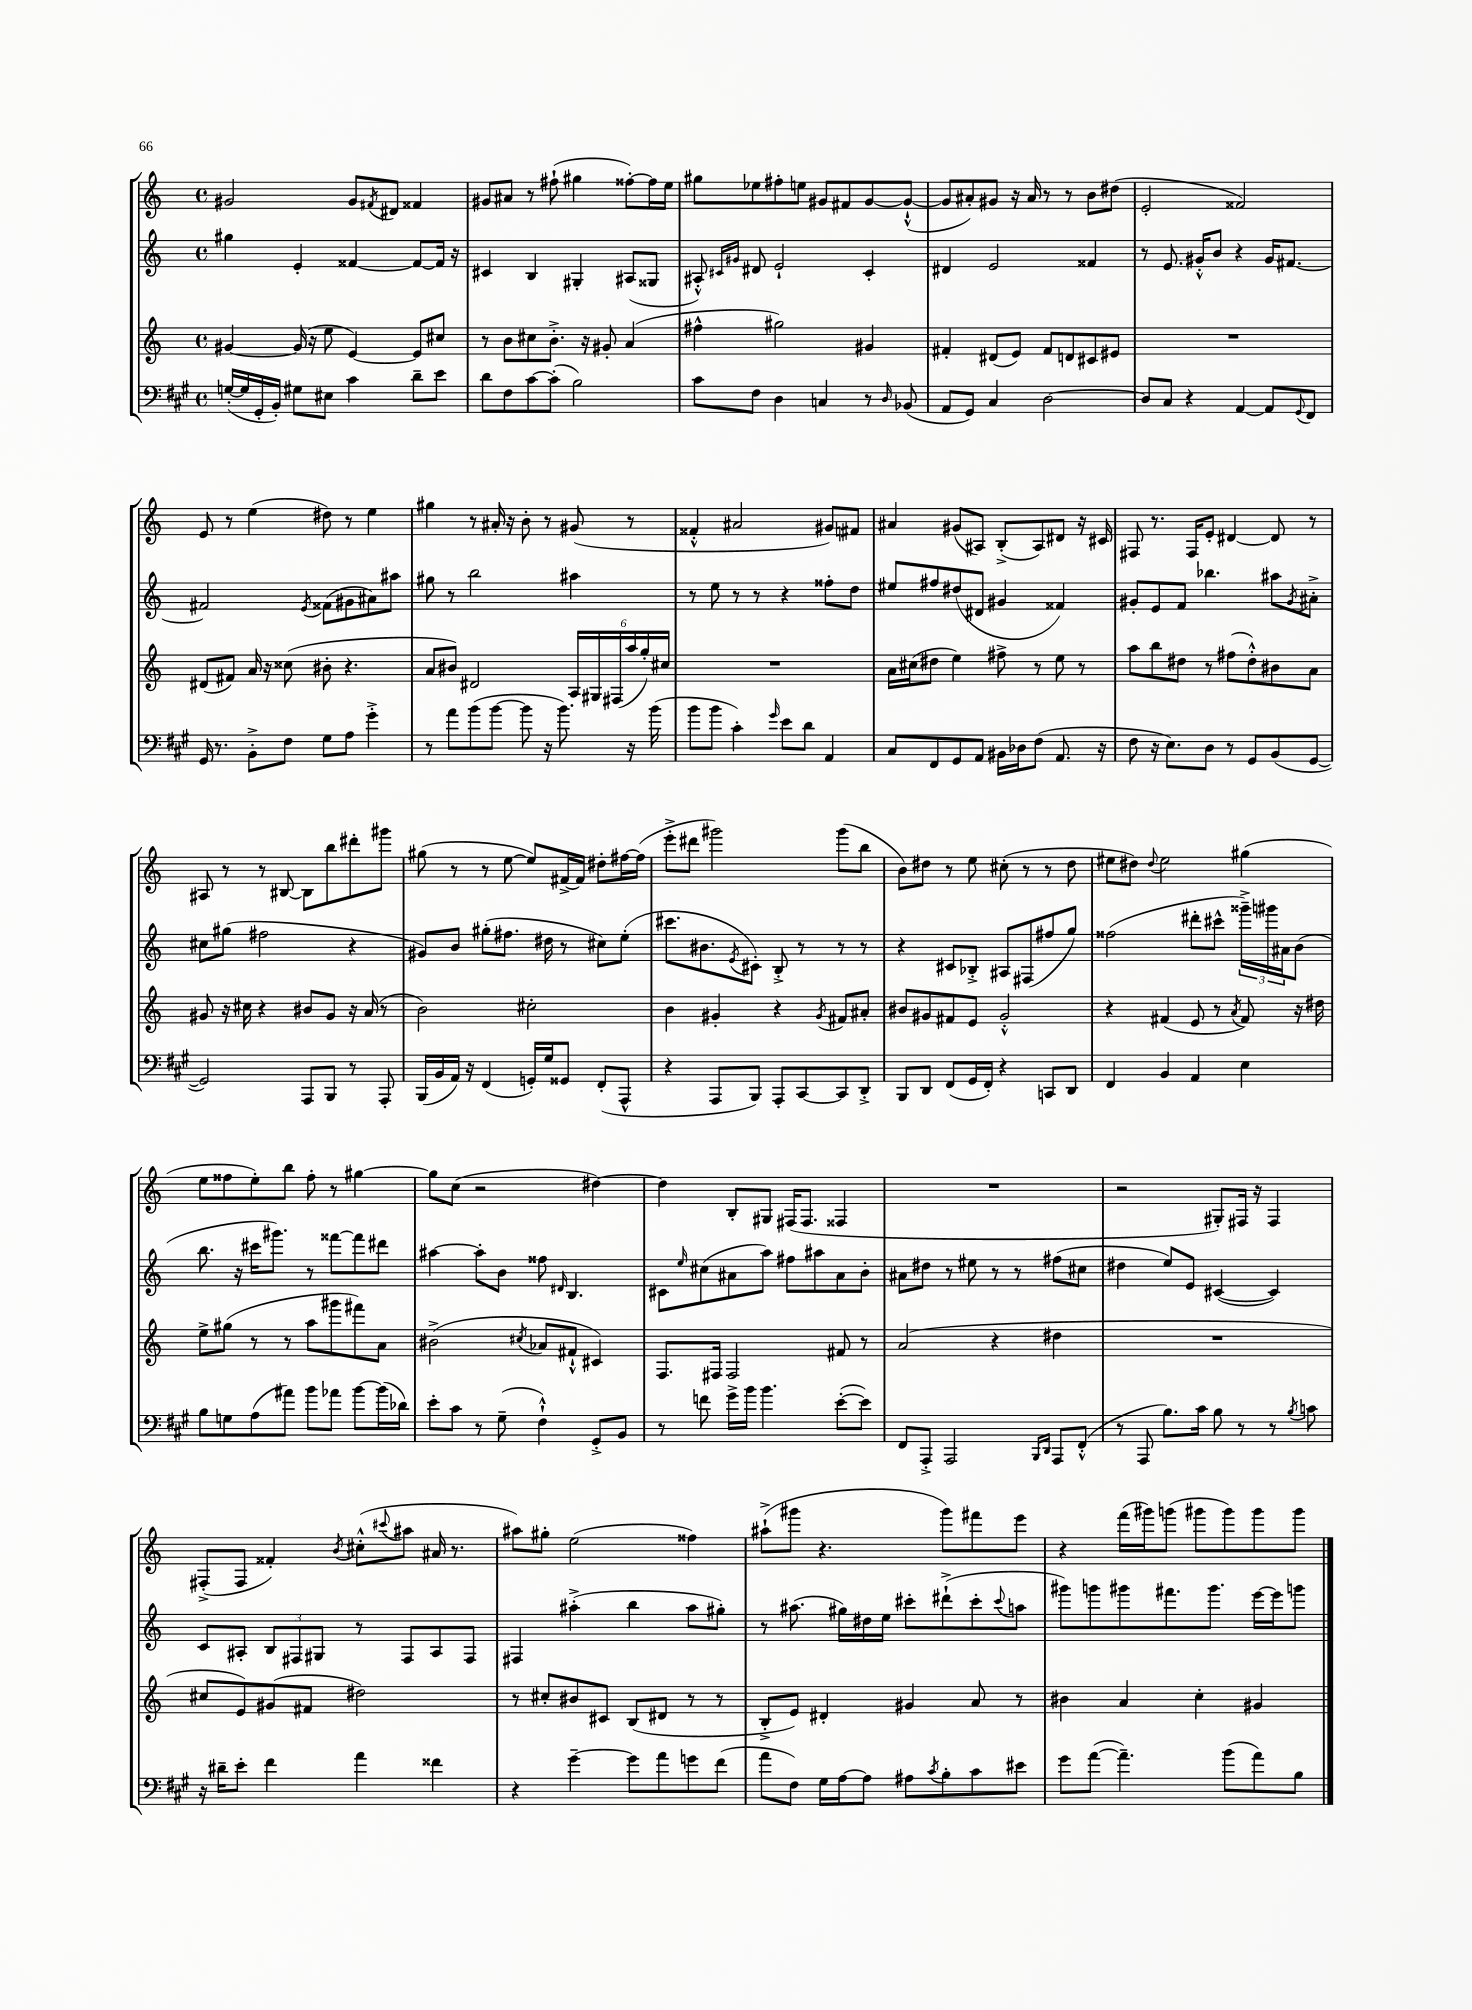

**kern	**kern	**kern	**kern
*staff4	*staff3	*staff2	*staff1
*clefF4	*clefG2	*clefG2	*clefG2
*k[f#c#g#]	*k[]	*k[]	*k[]
*M4/4	*M4/4	*M4/4	*M4/4
*met(c)	*met(c)	*met(c)	*met(c)
([16G'/LL	[4g#/	4gg#\	2g#/
16G/]	.	.	.
16GG#'/	.	.	.
16BB'/JJ)	.	.	.
8G#\L	(16g#/]	4e'/	.
.	16r	.	.
8E#\J	8ee\	.	.
4c#\	[4e/)	[4f##/	8g#/L
.	.	.	8qf#/
.	.	.	8d#/J
8d~\L	8e/]L	8f##/_L	4f##/
8e\J	8cc#/J	16f##/]Jk	.
.	.	16r	.
=	=	=	=
8d\L	8r	4c#/	8g#/L
8F#\	8b\L	.	8a#/J
[8c#\	8cc#\	4B/	8r
(8c#'\]J	8.b'^\J	.	(8ff#`\
2B\)	.	4G#'/	4gg#\
.	16r	.	.
.	8g#'/	.	.
.	(4a/	(8A#/L	[8ff##'\L)
.	.	8G##/J	16ff##\]L
.	.	.	16ee\JJ
=	=	=	=
8c#\L	4ff#^^\	8A#'^^/)	8gg#\L
.	.	16qqc#/LL	.
.	.	16qqg#/JJ	.
8F#\J	.	8d#/	8ee-\
4D\	2gg#\)	2e`/	8ff#'\
.	.	.	8ee\J
4C/	.	.	8g#/L
.	.	.	8f#/
8r	4g#/	4c#'/	[8g#/
16qqD/	.	.	.
(8BB-/	.	.	(8g#`^^/_J
=	=	=	=
8AA/L	4f#'/	4d#/	8g#/]L
8GG#/J)	.	.	8a#'/)
4C#/	(8d#/L	2e/	8g#/J
.	8e/J)	.	16r
.	.	.	16a#/
[2D\	8f#/L	.	8r
.	8d/	.	8r
.	8c#/	4f##/	8b\L
.	8e#/J	.	(8dd#\J
=	=	=	=
8D/]L	1r	8r	2e'/
8C#/J	.	8.e/	.
4r	.	.	.
.	.	16g#'^^/LK	.
.	.	8b/J	.
[4AA/	.	4r	2f##/)
8AA/]L	.	16g#/LK	.
.	.	[8.f#/J	.
8qqGG#/	.	.	.
8FF#/J	.	.	.
=	=	=	=
16GG#/	(8d#/L	2f#/]	8e/
8.r	.	.	.
.	8f#/J)	.	8r
8BB'^\L	16a/	.	(4ee\
.	16r	.	.
8F#\J	(8cc##\	.	.
.	.	8qe/	.
8G#\L	8b#'\	(8f##\L	8dd#\)
8A\J	4.r	8g#\	8r
4g#'^\	.	8a#\)	4ee\
.	.	8aa#\J	.
=	=	=	=
8r	8a/L	8gg#\	4gg#\
8a\L	8b#/J)	8r	.
(8b\	2d#/	2bb\	8r
[8b\J	.	.	16a#'/
.	.	.	16r
8b\]	.	.	8b'\
16r	.	.	8r
8.b\)	.	.	.
.	24A/LL	4aa#\	(8g#/
.	24G#/	.	.
.	(24F#/	.	.
16r	24aa/	.	8r
.	24gg'/)	.	.
(16b\	.	.	.
.	24cc#/JJ	.	.
=	=	=	=
8b\L	1r	8r	4f##'^^/
8b\J	.	8ee\	.
4c#'\)	.	8r	2a#/
.	.	8r	.
16qqg#/	.	.	.
8e\L	.	4r	.
8d\J	.	.	.
4AA/	.	8ff##'\L	8g#/L)
.	.	8dd\J	8f#/J
=	=	=	=
8C#/L	16a\LL	8ee#/L	4a#/
.	(16cc#\J	.	.
8FF#/	8dd#\J	8ff#/	.
8GG#/	4ee\)	(8dd#/	(8g#/L
8AA/J	.	8d#/J	8A#/J)
16BB#\LL	8ff#^\	4g#/	(8B'^/L
16D-\J	.	.	.
(8F#\J	8r	.	8A#/)
8.AA/	8ee\	4f##/)	8d#/J
.	8r	.	16r
16r	.	.	16c#/
=	=	=	=
8F#\	8aa\L	8g#'/L	8F#/
16r	8bb\	8e/	8.r
8.E\L)	.	.	.
.	8dd#\J	8f/J	.
.	.	.	16F#/LK
8D\J	8r	4.bb-\	8e'/J
8r	(8ff#\L	.	[4d#/
8GG#/L	8dd#'^^\)	.	.
(8BB/	8b#\	8aa#\L	8d#/]
.	.	8qg#/	.
[8GG#/J	8a\J	8a#'^\J	8r
=	=	=	=
2GG#/])	8g#/	8cc#\L	8A#/
.	16r	(8gg#\J	8r
.	16cc#\	.	.
.	4r	2ff#\	8r
.	.	.	[8B#/
8AAA/L	8b#/L	.	8B#\]L
8BBB/J	8g#/J	.	8bb\
8r	16r	4r	8ddd#'\
.	(16a/	.	.
8AAA'/	8r	.	8ggg#\J
=	=	=	=
(16BBB/LL	2b\)	8g#/L)	(8gg#\
16BB/	.	.	.
16AA/JJ)	.	8b/J	8r
16r	.	.	.
(4FF#/	.	(8gg#'\L	8r
.	.	8.ff#\J	[8ee\
16GG'/LL)	2cc#'\	.	8ee/]L)
16G#/J	.	16dd#\	.
8GG##/J	.	8r	[16f#^/L
.	.	.	16f#/]JJ
(8FF#'/L	.	8cc#\L)	8dd#'\L
8AAA^^/J	.	(8ee'\J	[16ff#\L
.	.	.	(16ff#\]JJ
=	=	=	=
4r	4b\	8.ccc#\L	8eee'^\L
.	.	.	8ddd#\J
.	.	8.b#\	.
8AAA/L	4g#'/	.	2ggg#\)
.	.	8qe/	.
8BBB/J)	.	8c#'\J)	.
8AAA'/L	4r	8B'^/	.
[8CC#/	.	8r	.
.	8qg#/	.	.
8CC#/]	8f#/L	8r	(8ggg#\L
8DD'^/J	8a#'/J	8r	8bb\J
=	=	=	=
8BBB/L	8b#/L	4r	8b\L)
8DD/J	8g#/	.	8dd#\J
(8FF#/L	8f#/	8c#/L	8r
16GG#/L	8e/J	8B-'^/J	8ee\
16FF#'/JJ)	.	.	.
4r	2g#'^^/	8A#/L	(8cc#'\
.	.	(8F#/	8r
8CC/L	.	8ff#/	8r
8DD/J	.	8gg/J)	8dd#\
=	=	=	=
4FF#/	4r	(2ff##\	8ee#\L
.	.	.	8dd#\J)
.	.	.	8qqdd#/
4BB/	(4f#/	.	2ee#\
4AA/	8e/	8ddd#'\L	.
.	8r	8ccc#^^\J	.
.	8qa/	.	.
4E\	8f#/)	24ggg##~^\LL)	(4gg#\
.	.	24ggg#\	.
.	.	24a#\J	.
.	16r	(8b\J	.
.	16dd#\	.	.
=	=	=	=
8B\L	8ee^\L	8.bb\	8ee\L
8G\	(8gg#\J	.	8ff##\
.	.	16r	.
(8A\	8r	16ccc#\LK	8ee'\)
.	.	8.ggg#\J)	.
8a#\J)	8r	.	8bb\J
8b\L	8aa\L	8r	8ff##'\
8a-\J	8ggg#\	[8fff##\L	8r
[8b\L	8fff#\)	8fff##\]	[4gg#\
(16b\]L	8a\J	8ddd#\J	.
16d-\JJ)	.	.	.
=	=	=	=
8e'\L	(2b#^\	[4aa#\	8gg#\]L
8c#\J	.	.	(8cc\J
8r	.	8aa#'\]L	2r
(8G#~\	.	8b\J	.
.	8qcc#/	.	.
4F#`^^\)	8a-/L	8ff##\	.
.	.	16qqd#/	.
.	8f#`^^/J	4.B/	.
8GG#'^/L	4c#/)	.	[4dd#\)
8BB/J	.	.	.
=	=	=	=
8r	8.F/L	8c#\L	4dd#\]
.	.	16qqee/	.
8f\	.	(8cc#\	.
.	16F#/Jk	.	.
16g#^\LL	2F#/	8a#\	8B'/L
16b\JJ	.	.	.
4.b\	.	8aa\J)	8G#/J
.	.	8ff#\L	(16F#/LK
.	.	.	8.F#/J
.	.	8aa#\	.
([8e'\L	8f#/	8a#\	4F##/
8e\]J)	8r	8b'\J	.
=	=	=	=
8FF#/L	(2a/	8a#\L	1r
8AAA'^/J	.	8dd#\J	.
2AAA/	.	8r	.
.	.	8ee#\	.
.	4r	8r	.
.	.	8r	.
16qqBBB/LL	.	.	.
16qqDD/JJ	.	.	.
8AAA/L	4dd#\	(8ff#\L	.
(8FF#'^^/J	.	8cc#\J	.
=	=	=	=
8r	1r	4dd#\	2r
8AAA/	.	.	.
8.B\L)	.	8ee/L)	.
.	.	8e/J	.
16c#\Jk	.	.	.
8B\	.	([4c#/	8G#'/L)
8r	.	.	16F#/Jk
.	.	.	16r
8r	.	4c#/])	4F#/
8qB/	.	.	.
8c\	.	.	.
=	=	=	=
16r	8cc#/L	8c/L	(8F#'^/L
16d#~\LK	.	.	.
8e'\J	8e/)	8A#'/J	8F#/J
4f#\	(8g#/	12B/L	4f##'/)
.	.	12F#/	.
.	8f#/J	.	.
.	.	12G#/J	.
.	.	.	8qb/
4a\	2dd#\)	8r	(8cc#'^^\L
.	.	.	8qqccc#/
.	.	8F#/L	8aa#\J
4f##\	.	8A#/	16a#/
.	.	.	8.r
.	.	8F#/J	.
=	=	=	=
4r	8r	4F#/	8aa#\L)
.	8cc#'/L	.	8gg#'\J
[4g#~\	8b#/	(4aa#'^\	(2ee\
.	8c#/J	.	.
8g#\]L	(8B/L	4bb\	.
8a\	8d#/J	.	.
8g\	8r	8aa#\L	4ff##\)
(8f#\J	8r	8gg#'\J)	.
=	=	=	=
8a\L	8B'^/L	8r	(8aa#`^\L
8F#\J)	8e/J)	(8.aa#\	8ggg#\J
16G#\LL	4d#'/	.	4.r
[16A\J	.	16gg#\LL)	.
8A\]J	.	16dd#\	.
.	.	16ee\JJ	.
8A#\L	4g#/	8ccc#'\L	.
8qc#/	.	.	.
8B'\	.	(8ddd#`^\	8ggg#\L)
8c#\	8a/	8ccc#'\	8fff#\
.	.	8qqccc#/	.
8e#\J	8r	8aa\J	8eee\J
=	=	=	=
8g#\L	4b#\	8ggg#\L)	4r
([8a\J	.	8ggg\	.
4.a~\])	4a/	8ggg#\	(16fff\LL
.	.	.	16ggg#\J)
.	.	8.fff#\	(8ggg\J
.	4cc'\	.	8ggg#\L
.	.	8.ggg#\J	.
(8b\L	.	.	8ggg#\)
8a\)	4g#/	[16eee\LL	8ggg#\
.	.	16eee\]J	.
8B\J	.	8ggg\J	8ggg#\J
==	==	==	==
*-	*-	*-	*-
